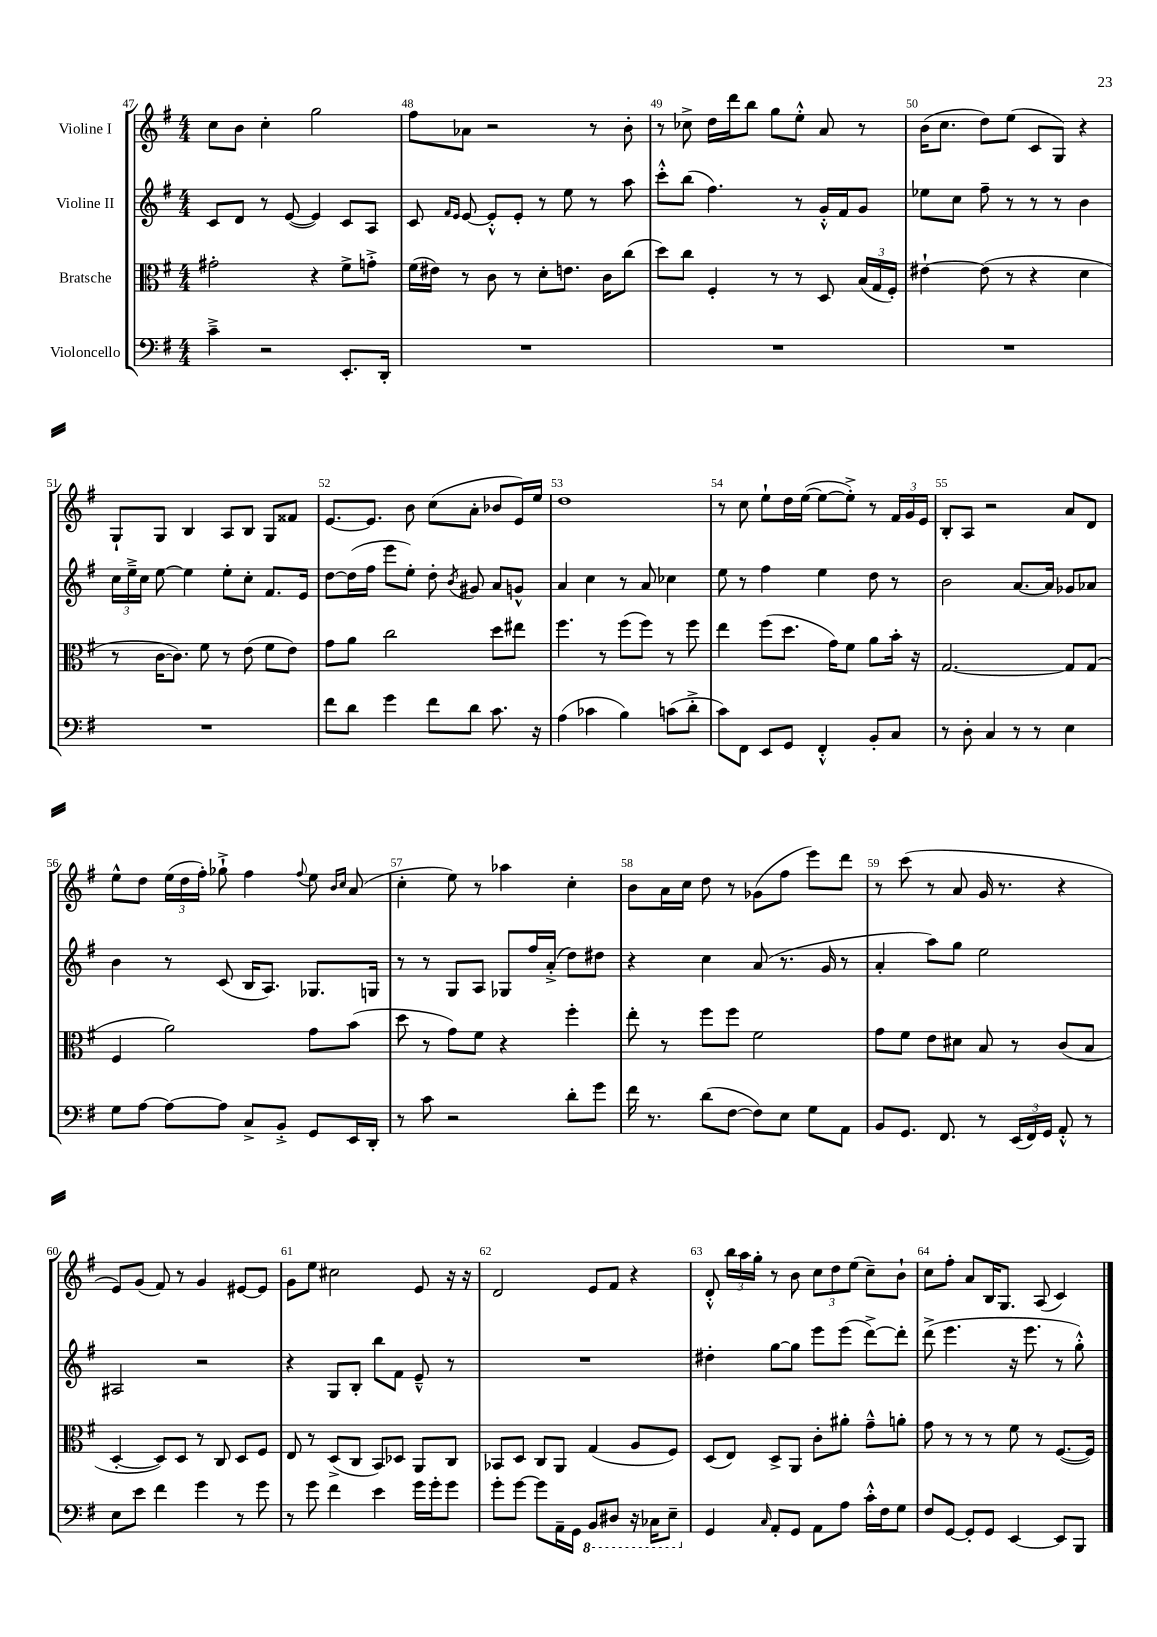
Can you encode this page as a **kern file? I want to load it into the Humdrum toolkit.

**kern	**kern	**kern	**kern
*part4	*part3	*part2	*part1
*staff4	*staff3	*staff2	*staff1
*I"Violoncello	*I"Bratsche	*I"Violine II	*I"Violine I
*clefF4	*clefC3	*clefG2	*clefG2
*k[f#]	*k[f#]	*k[f#]	*k[f#]
*M4/4	*M4/4	*M4/4	*M4/4
=47	=47	=47	=47
4c~^\	2g#X'\	8c/L	8cc\L
.	.	8d/J	8b\J
2r	.	8r	4cc'\
.	.	([8e/	.
.	4r	4e/])	2gg\
8.EE'/L	8f#^\L	8c/L	.
.	8gn'^\J	8A/J	.
16DD'/Jk	.	.	.
=48	=48	=48	=48
1r	(16f#\LL	8c/	8ff#\L
.	16e#X\JJ)	.	.
.	.	16qqf#/LL	.
.	.	16qqe/JJ	.
.	8r	[8e/	8a-X\J
.	8c\	8e'^^/L]	2r
.	8r	8e'/J	.
.	8d'\L	8r	.
.	8.en\J	8ee\	.
.	.	8r	8r
.	16c\KL	.	.
.	(8cc\J	8aa\	8b'\
=49	=49	=49	=49
1r	8dd\L)	8ccc'^^\L	8r
.	8cc\J	(8bb\J	8cc-X^\
.	4F#'/	4.ff#\)	16dd\LL
.	.	.	16ddd\J
.	.	.	8bb\J
.	8r	.	8gg\L
.	8r	8r	8ee'^^\J
.	8D/	16g'^^/LL	8a/
.	.	16f#/J	.
.	(24B/LL	8g/J	8r
.	24G/	.	.
.	24F#'/JJ)	.	.
=50	=50	=50	=50
1r	[4e#X`\	8ee-X\L	(16b\KL
.	.	.	8.cc\J
.	.	8cc\J	.
.	(8e#\]	8ff#~\	8dd\L)
.	8r	8r	(8ee\J
.	4r	8r	8c/L
.	.	8r	8G/J)
.	4d\	4b\	4r
!!LO:LB:g=z
=51	=51	=51	=51
1r	8r	24cc\LL	8G`/L
.	.	24ee~^\	.
.	.	24cc\JJ	.
.	[16c\KL	[8ee\	8G/J
.	8.c\J])	.	.
.	.	4ee\]	4B/
.	8f#\	.	.
.	8r	8ee'\L	8A/L
.	(8e\	8cc'\J	8B/J
.	8f#\L	8.f#/L	8G/L
.	8e\J)	.	8f##X/J
.	.	16e/Jk	.
=52	=52	=52	=52
8f#\L	8g\L	[8dd\L	[8.e/L
8d\J	8a\J	(16dd\L]	.
.	.	16ff#\JJ	8.e/J]
4g\	2cc\	8eee\L	.
.	.	8ee'\J)	8b\
8f#\L	.	8dd'\	(8cc\L
.	.	8qb/	.
8d\J	.	8g#X/	8a'\J
8.c\	8dd\L	8a/L	8b-X/L
.	8ee#X\J	8gn^^/J	16e/L)
16r	.	.	16ee/JJ
=53	=53	=53	=53
(4A\	4.ff#\	4a/	1dd
4c-X\	.	4cc\	.
.	8r	.	.
4B\)	(8ff#\L	8r	.
.	8ff#\J)	8a/	.
(8cn\L	8r	4cc-X\	.
8d'^\J	8ff#\	.	.
=54	=54	=54	=54
8c\L)	4ee\	8ee\	8r
8FF#\J	.	8r	8cc\
8EE/L	(8ff#\L	4ff#\	8ee`\L
8GG/J	8.dd\J	.	16dd\L
.	.	.	([16ee\JJ
4FF#'^^/	.	4ee\	8ee\L_
.	16g\KL)	.	.
.	8f#\J	.	8ee'^\J])
8BB'/L	8a\L	8dd\	8r
8C/J	16b'\Jk	8r	24f#/LL
.	.	.	24g/
.	16r	.	.
.	.	.	24e/JJ
=55	=55	=55	=55
8r	[2.G/	2b\	8B'/L
8D'\	.	.	8A/J
4C/	.	.	2r
8r	.	[8.a/L	.
8r	.	.	.
.	.	16a/Jk]	.
4E\	8G/L]	8g-X/L	8a/L
.	(8G/J	8a-X/J	8d/J
!!LO:LB:g=z
=56	=56	=56	=56
8G\L	4F#/	4b\	8ee^^\L
[8A\J	.	.	8dd\J
8A\L_	2a\)	8r	(24ee\LL
.	.	.	24dd\
.	.	.	24ff#'\JJ)
8A\J]	.	(8c/	8gg-X`^\
8C^/L	.	16B/KL	4ff#\
.	.	8.A/J)	.
8BB'^/J	.	.	.
.	.	.	8qqff#/
8GG/L	8g\L	8.G-X/L	8ee\
.	.	.	16qqb/LL
.	.	.	16qqcc/JJ
16EE/L	(8b\J	.	(8a/
16DD'/JJ	.	16Gn/Jk	.
=57	=57	=57	=57
8r	8dd\	8r	4cc'\
8c\	8r	8r	.
2r	8g\L)	8G/L	8ee\)
.	8f#\J	8A/J	8r
.	4r	8G-X/L	4aa-X\
.	.	16ff#/L	.
.	.	(16a'^/JJ	.
8d'\L	4ff#'\	8dd\L)	4cc'\
8g\J	.	8dd#X\J	.
=58	=58	=58	=58
16f#\	8ee'\	4r	8b\L
8.r	.	.	.
.	8r	.	16a\L
.	.	.	16cc\JJ
(8d\L	8ff#\L	4cc\	8dd\
[8F#\J	8ff#\J	.	8r
8F#\L])	2f#\	(8a/	(8g-X\L
8E\J	.	8.r	8ff#\J
8G\L	.	.	8eee\L)
.	.	16g/	.
8AA\J	.	8r	8ddd\J
=59	=59	=59	=59
8BB/L	8g\L	4a'/	8r
8.GG/J	8f#\J	.	(8ccc\
.	8e\L	8aa\L)	8r
8.FF#/	.	.	.
.	8d#X\J	8gg\J	8a/
8r	8B/	2ee\	16g/
.	.	.	8.r
(24EE/LL	8r	.	.
24FF#/)	.	.	.
24GG/JJ	.	.	.
8AA'^^/	(8c/L	.	4r
8r	8B/J	.	.
!!LO:LB:g=z
=60	=60	=60	=60
8E\L	[4D'/	2A#X/	8e/L)
8e\J	.	.	(8g/J
4f#\	8D/L])	.	8f#/)
.	8D/J	.	8r
4g\	8r	2r	4g/
.	8C/	.	.
8r	8D/L	.	[8e#X/L
8g\	8F#/J	.	8e#/J]
=61	=61	=61	=61
8r	8E/	4r	8g\L
8g\	8r	.	8ee\J
4f#\	(8D^/L	8G/L	2cc#X\
.	8C/J	8B'/J	.
4e\	8BB/L)	8bb\L	.
.	8D-X/J	8f#\J	.
16g\LL	8AA/L	8e~^^/	8e/
16g'\J	.	.	.
8g\J	8C/J	8r	16r
.	.	.	16r
=62	=62	=62	=62
8g'\L	8BB-X/L	1r	2d/
[8g\J	8D/J	.	.
8g\L]	8C/L	.	.
16AA~\L	8AA/J	.	.
16GG\JJ	.	.	.
*8ba	*	*	*
8BBB/L	(4G/	.	8e/L
8DD#X/J	.	.	8f#/J
16r	8A/L	.	4r
16CC-X\KL	.	.	.
8EE~\J	8F#/J)	.	.
=63	=63	=63	=63
*X8ba	*	*	*
4GG/	(8D/L	4dd#X'\	8d'^^/
.	8E/J)	.	24bb\LL
.	.	.	24aa\
.	.	.	24gg'\JJ
16qqC/	.	.	.
8AA'/L	8D^/L	[8gg\L	8r
8GG/J	8AA/J	8gg\J]	8b\
8AA\L	8c'\L	8eee\L	12cc\L
.	.	.	12dd\
8A\J	8a#X'\J	(8eee\J	.
.	.	.	(12ee\J
16c'^^\LL	8g~^^\L	[8ddd^\L)	8cc~\L)
16F#\J	.	.	.
8G\J	8an'\J	8ddd'\J]	8b`\J
=64	=64	=64	=64
8F#/L	8g\	(8ddd^\	8cc\L
[8GG/J	8r	4.eee\	8ff#'\J
8GG'/L]	8r	.	8a/L
8GG/J	8r	.	16B/K
.	.	.	8.G/J
[4EE/	8f#\	16r	.
.	.	8.eee\	.
.	8r	.	(8A/
8EE/L]	([8.F#/L	8r	4c/)
8BBB/J	.	8gg'^^\)	.
.	16F#/Jk])	.	.
==	==	==	==
*-	*-	*-	*-
